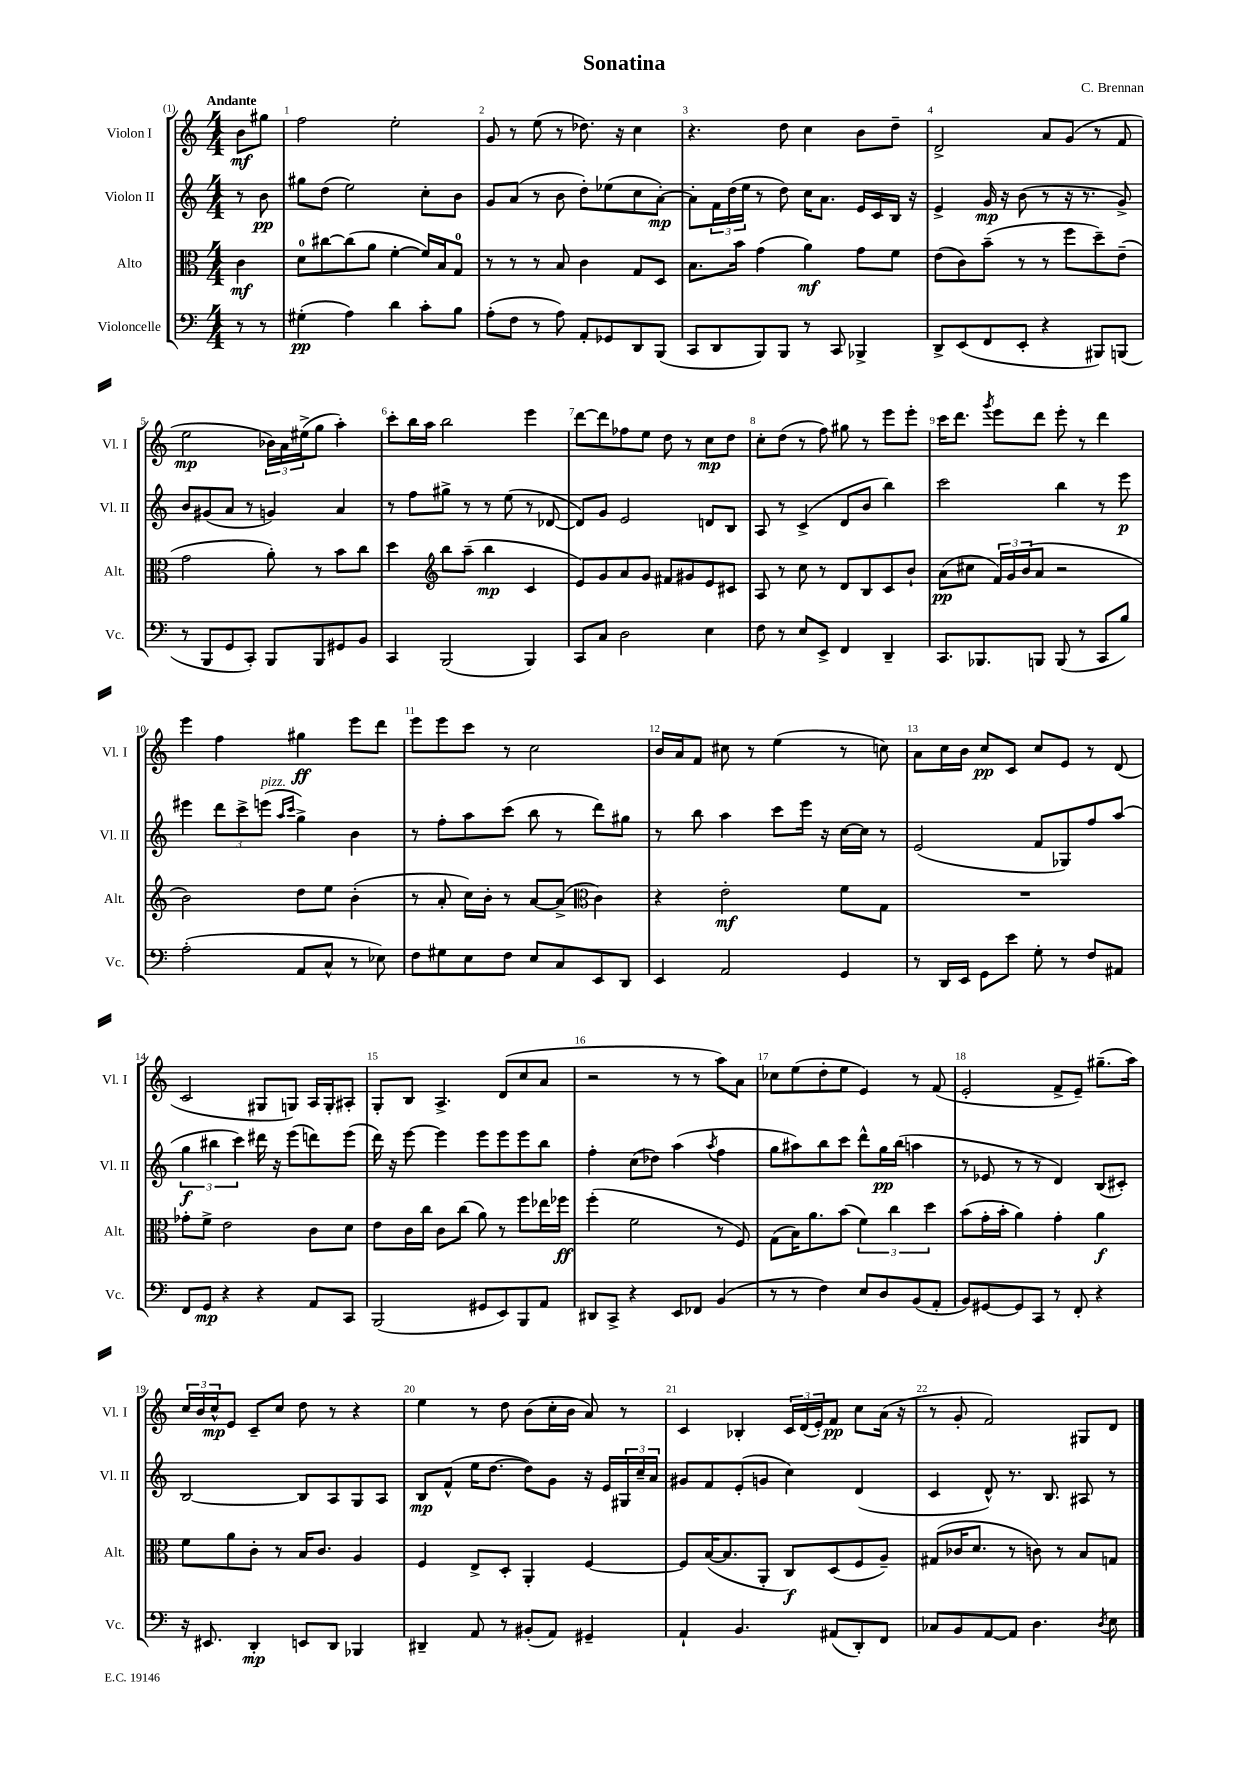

**kern	**dynam	**kern	**dynam	**kern	**dynam	**kern	**dynam
*part4	*part4	*part3	*part3	*part2	*part2	*part1	*part1
*staff4	*staff4	*staff3	*staff3	*staff2	*staff2	*staff1	*staff1
*I"Violoncelle	*	*I"Alto	*	*I"Violon II	*	*I"Violon I	*
*I'Vc.	*	*I'Alt.	*	*I'Vl. II	*	*I'Vl. I	*
*clefF4	*	*clefC3	*	*clefG2	*	*clefG2	*
*k[]	*	*k[]	*	*k[]	*	*k[]	*
*M4/4	*	*M4/4	*	*M4/4	*	*M4/4	*
=	=	=	=	=	=	=	=
!	!	!	!	!	!	!LO:TX:a:B:t=Andante	!
8r	.	4c\	mf	8r	.	8b\L	mf
8r	.	.	.	8b\	pp	8gg#X\J	.
=1	=1	=1	=1	=1	=1	=1	=1
(4G#X'\	pp	8d\L	.	8gg#X\L	.	2ff\	.
.	.	[8cc#X\	.	(8dd\J	.	.	.
4A\)	.	(8cc#\]	.	2ee\)	.	.	.
.	.	8a\J	.	.	.	.	.
4d\	.	[4f'\	.	.	.	2ee'\	.
8c'\L	.	16f/LL])	.	8cc'\L	.	.	.
.	.	16B/J	.	.	.	.	.
8B\J	.	8G/J	.	8b\J	.	.	.
=2	=2	=2	=2	=2	=2	=2	=2
(8A'\L	.	8r	.	8g/L	.	8g/	.
8F\J	.	8r	.	(8a/J	.	8r	.
8r	.	8r	.	8r	.	(8ee\	.
8A\)	.	8B/	.	8b\	.	8r	.
8AA'/L	.	4c\	.	8dd'\L)	.	8.dd-X\)	.
8GG-X/	.	.	.	(8ee-X\	.	.	.
.	.	.	.	.	.	16r	.
8DD/	.	8G/L	.	8cc\	.	4cc\	.
(8BBB/J	.	8D/J	.	[8a'\J)	mp	.	.
=3	=3	=3	=3	=3	=3	=3	=3
8CC/L	.	8.B\L	.	8a'\L]	.	4.r	.
8DD/	.	.	.	24f\L	.	.	.
.	.	.	.	(24dd\	.	.	.
.	.	16b\Jk	.	.	.	.	.
.	.	.	.	24ee\JJ	.	.	.
8BBB/)	.	(4g\	.	8r	.	.	.
8BBB/J	.	.	.	8dd\)	.	8dd\	.
8r	.	4a\)	mf	16cc\KL	.	4cc\	.
.	.	.	.	8.a\J	.	.	.
8CC/	.	.	.	.	.	.	.
4BBB-X^/	.	8g\L	.	16e/LL	.	8b\L	.
.	.	.	.	16c/	.	.	.
.	.	8f\J	.	16B/JJ	.	8dd~\J	.
.	.	.	.	16r	.	.	.
=4	=4	=4	=4	=4	=4	=4	=4
8DD^/L	.	(8e\L	.	4e^/	.	2d^/	.
(8EE/	.	8c\)	.	.	.	.	.
8FF/	.	(8b~\J	.	16g/	mp	.	.
.	.	.	.	16r	.	.	.
8EE'/J	.	8r	.	(8b\	.	.	.
4r	.	8r	.	8r	.	8a/L	.
.	.	8ff\L	.	16r	.	(8g/J	.
.	.	.	.	8.r	.	.	.
8BBB#X/L)	.	8dd~\)	.	.	.	8r	.
(8BBBn/J	.	(8e~\J	.	8g^/)	.	8f/	.
!!LO:LB:g=z
=5	=5	=5	=5	=5	=5	=5	=5
8r	.	2g\	.	8b/L	.	2ee\	mp
8BBB/L	.	.	.	(8g#X/	.	.	.
8GG/	.	.	.	8a/J	.	.	.
8CC'/J)	.	.	.	8r	.	.	.
8BBB/L	.	8a'\)	.	4gn/)	.	24b-X\LL)	.
.	.	.	.	.	.	24a\	.
.	.	.	.	.	.	(24ee#X^\J	.
8BBB/	.	8r	.	.	.	8gg\J	.
8GG#X/	.	8b\L	.	4a/	.	4aa'\)	.
8BB/J	.	8cc\J	.	.	.	.	.
=6	=6	=6	=6	=6	=6	=6	=6
4CC/	.	4dd\	.	8r	.	8ccc'\L	.
.	.	.	.	8ff\L	.	16bb\L	.
.	.	.	.	.	.	16aa\JJ	.
*	*	*clefG2	*	*	*	*	*
(2BBB/	.	8bb\L	.	8gg#X^\J	.	2bb\	.
.	.	(8aa~\J	.	8r	.	.	.
.	.	4bb\	mp	8r	.	.	.
.	.	.	.	(8ee\	.	.	.
4BBB/)	.	4c/	.	8r	.	4eee\	.
.	.	.	.	[8d-X/	.	.	.
=7	=7	=7	=7	=7	=7	=7	=7
8CC/L	.	8e/L)	.	8d-/L])	.	[8ddd\L	.
8C/J	.	8g/	.	8g/J	.	8ddd\]	.
2D\	.	8a/	.	2e/	.	8ff-X\	.
.	.	8g/J	.	.	.	8ee\J	.
.	.	8f#X/L	.	.	.	8dd\	.
.	.	8g#X/	.	.	.	8r	.
4E\	.	8e/	.	8dn/L	.	8cc\L	mp
.	.	8c#X/J	.	8B/J	.	8dd\J	.
=8	=8	=8	=8	=8	=8	=8	=8
8F\	.	8A/	.	8A/	.	8cc'\L	.
8r	.	8r	.	8r	.	(8dd\J	.
8E/L	.	8cc\	.	(4c^/	.	8r	.
8EE^/J	.	8r	.	.	.	8ff\)	.
4FF/	.	8d/L	.	8d/L	.	8gg#X\	.
.	.	8B/	.	8b/J	.	8r	.
4DD~/	.	8c/	.	4bb\)	.	8eee\L	.
.	.	8b`/J	.	.	.	8eee'\J	.
=9	=9	=9	=9	=9	=9	=9	=9
8.CC/L	.	(8a\L	pp	2ccc\	.	16ccc\KL	.
.	.	.	.	.	.	8.ddd\J	.
.	.	8cc#X\J	.	.	.	.	.
8.BBB-X/	.	.	.	.	.	.	.
.	.	.	.	.	.	8qggg/	.
.	.	24f/LL)	.	.	.	8eee\L	.
.	.	24g/	.	.	.	.	.
.	.	(24b/J	.	.	.	.	.
8BBBn/J	.	8a/J	.	.	.	8ddd\J	.
(8BBB/	.	2r	.	4bb\	.	8eee'\	.
8r	.	.	.	.	.	8r	.
8CC/L	.	.	.	8r	.	4ddd\	.
8B/J)	.	.	.	8eee\	p	.	.
!!LO:LB:g=z
=10	=10	=10	=10	=10	=10	=10	=10
(2A'\	.	2b\)	.	4eee#X\	.	4eee\	.
.	.	.	.	12ddd\L	.	4ff\	.
.	.	.	.	12ccc^\	.	.	.
!	!	!	!	!LO:TX:a:i:t=pizz.	!	!	!
.	.	.	.	(12eeen\J	.	.	.
.	.	.	.	16qqaa/LL	.	.	.
.	.	.	.	16qqccc/JJ	.	.	.
8AA/L	.	8dd\L	.	4gg^\)	.	4gg#X\	ff
8C^^/J	.	8ee\J	.	.	.	.	.
8r	.	(4b'\	.	4b\	.	8eee\L	.
8E-X\)	.	.	.	.	.	8ddd\J	.
=11	=11	=11	=11	=11	=11	=11	=11
8F\L	.	8r	.	8r	.	8eee\L	.
8G#X\	.	8a'/	.	8ff'\L	.	8eee\	.
8E\	.	16cc\LL)	.	8aa\	.	8ccc\J	.
.	.	16b'\JJ	.	.	.	.	.
8F\J	.	8r	.	(8ccc\J	.	8r	.
8E/L	.	[8a/L	.	8bb\	.	2cc\	.
8C/	.	(8a^/J]	.	8r	.	.	.
*	*	*clefC3	*	*	*	*	*
8EE/	.	4c\)	.	8ddd\L)	.	.	.
8DD/J	.	.	.	8gg#X\J	.	.	.
=12	=12	=12	=12	=12	=12	=12	=12
4EE/	.	4r	.	8r	.	16b/LL	.
.	.	.	.	.	.	16a/J	.
.	.	.	.	8bb\	.	8f/J	.
2AA/	.	2e'\	mf	4aa\	.	8cc#X\	.
.	.	.	.	.	.	8r	.
.	.	.	.	8ccc\L	.	(4ee\	.
.	.	.	.	16eee\Jk	.	.	.
.	.	.	.	16r	.	.	.
4GG/	.	8f\L	.	[16cc\LL	.	8r	.
.	.	.	.	16cc\JJ]	.	.	.
.	.	8G\J	.	8r	.	8ccn\)	.
=13	=13	=13	=13	=13	=13	=13	=13
8r	.	1r	.	(2e/	.	8a\L	.
16DD/LL	.	.	.	.	.	16cc\L	.
16EE/JJ	.	.	.	.	.	16b\JJ	.
8GG\L	.	.	.	.	.	8cc/L	pp
8e\J	.	.	.	.	.	8c/J	.
8G'\	.	.	.	8f/L	.	8cc/L	.
8r	.	.	.	8G-X/)	.	8e/J	.
8F/L	.	.	.	8ff/	.	8r	.
8AA#X/J	.	.	.	(8aa/J	.	(8d/	.
!!LO:LB:g=z
=14	=14	=14	=14	=14	=14	=14	=14
8FF/L	.	8g-X'\L	.	6gg\	f	2c/	.
8GG/J	mp	8f^\J	.	.	.	.	.
.	.	.	.	6bb#X\	.	.	.
4r	.	2e\	.	.	.	.	.
.	.	.	.	6ccc\)	.	.	.
4r	.	.	.	16ddd#X\	.	8G#X/L	.
.	.	.	.	16r	.	.	.
.	.	.	.	(8eee\L	.	8Gn/J)	.
8AA/L	.	8c\L	.	8dddn\)	.	16A/LL	.
.	.	.	.	.	.	16G'/J	.
8CC/J	.	8d\J	.	(8eee\J	.	8A#X'/J	.
=15	=15	=15	=15	=15	=15	=15	=15
(2BBB/	.	8e\L	.	16ddd\)	.	8G'/L	.
.	.	.	.	16r	.	.	.
.	.	16c\L	.	[8eee\	.	8B/J	.
.	.	16cc\JJ	.	.	.	.	.
.	.	8c\L	.	4eee\]	.	4.A^/	.
.	.	(8cc\J	.	.	.	.	.
8GG#X/L	.	8a\)	.	8eee\L	.	.	.
8EE/)	.	8r	.	8eee\	.	(8d/L	.
8BBB/	.	8ff\L	.	8eee\	.	8cc/	.
8AA/J	.	16ee-X\L	.	8bb\J	.	8a/J	.
.	.	16ff-X\JJ	ff	.	.	.	.
=16	=16	=16	=16	=16	=16	=16	=16
8DD#X/L	.	(4ff'\	.	4ff'\	.	2r	.
8CC^/J	.	.	.	.	.	.	.
4r	.	2f\	.	(8cc\L	.	.	.
.	.	.	.	8dd-X\J)	.	.	.
8EE/L	.	.	.	(4aa\	.	8r	.
8FF-X/J	.	.	.	.	.	8r	.
.	.	.	.	8qaa/	.	.	.
(4BB/	.	8r	.	4ff\	.	8aa\L)	.
.	.	8F/)	.	.	.	8a\J	.
=17	=17	=17	=17	=17	=17	=17	=17
8r	.	(8G\L	.	8gg\L	.	8cc-X\L	.
8r	.	16B\K)	.	8aa#X\)	.	(8ee\	.
.	.	8.a\	.	.	.	.	.
4F\)	.	.	.	8bb\	.	8dd'\	.
.	.	(8b\J	.	8ccc\J	.	8ee\J	.
8E/L	.	6f\)	.	8ddd^^\L	.	4e/)	.
8D/	.	.	.	16gg\L	pp	.	.
.	.	6cc\	.	.	.	.	.
.	.	.	.	(16bb\JJ	.	.	.
(8BB/	.	.	.	4aan\	.	8r	.
.	.	6dd\	.	.	.	.	.
8AA'/J	.	.	.	.	.	(8f/	.
=18	=18	=18	=18	=18	=18	=18	=18
8BB/L)	.	(8b\L	.	8r	.	2e'/	.
[8GG#X/	.	16g'\L	.	8e-X/	.	.	.
.	.	16b'\JJ	.	.	.	.	.
8GG#/]	.	4a\)	.	8r	.	.	.
8CC/J	.	.	.	8r	.	.	.
8r	.	4g'\	.	4d/)	.	8f^/L	.
8FF'/	.	.	.	.	.	8e~/J)	.
4r	.	4a\	f	(8B/L	.	(8.gg#X~\L	.
.	.	.	.	8c#X'/J)	.	.	.
.	.	.	.	.	.	16aa\Jk)	.
!!LO:LB:g=z
=19	=19	=19	=19	=19	=19	=19	=19
16r	.	8f\L	.	[2B/	.	24cc/LL	.
.	.	.	.	.	.	24b/	.
8.EE#X/	.	.	.	.	.	.	.
.	.	.	.	.	.	24cc^^/J	mp
.	.	8a\	.	.	.	8e/J	.
4DD'/	mp	8c'\J	.	.	.	8c~/L	.
.	.	8r	.	.	.	8cc/J	.
8EEn/L	.	16B/KL	.	8B/L]	.	8dd\	.
.	.	8.c/J	.	.	.	.	.
8DD/J	.	.	.	8A/	.	8r	.
4BBB-X/	.	4A/	.	8G/	.	4r	.
.	.	.	.	8A/J	.	.	.
=20	=20	=20	=20	=20	=20	=20	=20
4DD#X~/	.	4F/	.	8B/L	mp	4ee\	.
.	.	.	.	(8f^^/J	.	.	.
8AA/	.	8E^/L	.	16ee\KL	.	8r	.
.	.	.	.	[8.dd\J	.	.	.
8r	.	8D'/J	.	.	.	8dd\	.
(8BB#X'/L	.	4AA'/	.	8dd\L])	.	(8b\L	.
8AA/J)	.	.	.	8g\J	.	16cc'\L	.
.	.	.	.	.	.	16b\JJ	.
4GG#X~/	.	[4F/	.	16r	.	8a/)	.
.	.	.	.	16e/LL	.	.	.
.	.	.	.	24G#X/	.	8r	.
.	.	.	.	24cc~/	.	.	.
.	.	.	.	24a/JJ	.	.	.
=21	=21	=21	=21	=21	=21	=21	=21
4AA`/	.	8F/L]	.	8g#X/L	.	4c/	.
.	.	([16B/K	.	8f/	.	.	.
.	.	8.B/]	.	.	.	.	.
4.BB/	.	.	.	(8e'/	.	4B-X'/	.
.	.	8AA'/J	.	8gn/J	.	.	.
.	.	8C/L)	f	4cc\)	.	24c/LL	.
.	.	.	.	.	.	(24d/	.
.	.	.	.	.	.	24e'/J)	.
(8AA#X/L	.	(8D/	.	.	.	8f/J	pp
8DD'/)	.	8F/	.	(4d/	.	8cc\L	.
8FF/J	.	8A~/J)	.	.	.	(16a\Jk	.
.	.	.	.	.	.	16r	.
=22	=22	=22	=22	=22	=22	=22	=22
8C-X/L	.	(8G#X/L	.	4c/	.	8r	.
8BB/	.	16c-X/K	.	.	.	8g'/	.
.	.	8.d/J	.	.	.	.	.
[8AA/	.	.	.	8d^^/)	.	2f/)	.
8AA/J]	.	8r	.	8.r	.	.	.
4.D\	.	8cn\)	.	.	.	.	.
.	.	.	.	8.B/	.	.	.
.	.	8r	.	.	.	.	.
.	.	8B/L	.	8A#X/	.	8G#X/L	.
8qD/	.	.	.	.	.	.	.
8E\	.	8Gn/J	.	8r	.	8d/J	.
==	==	==	==	==	==	==	==
*-	*-	*-	*-	*-	*-	*-	*-
